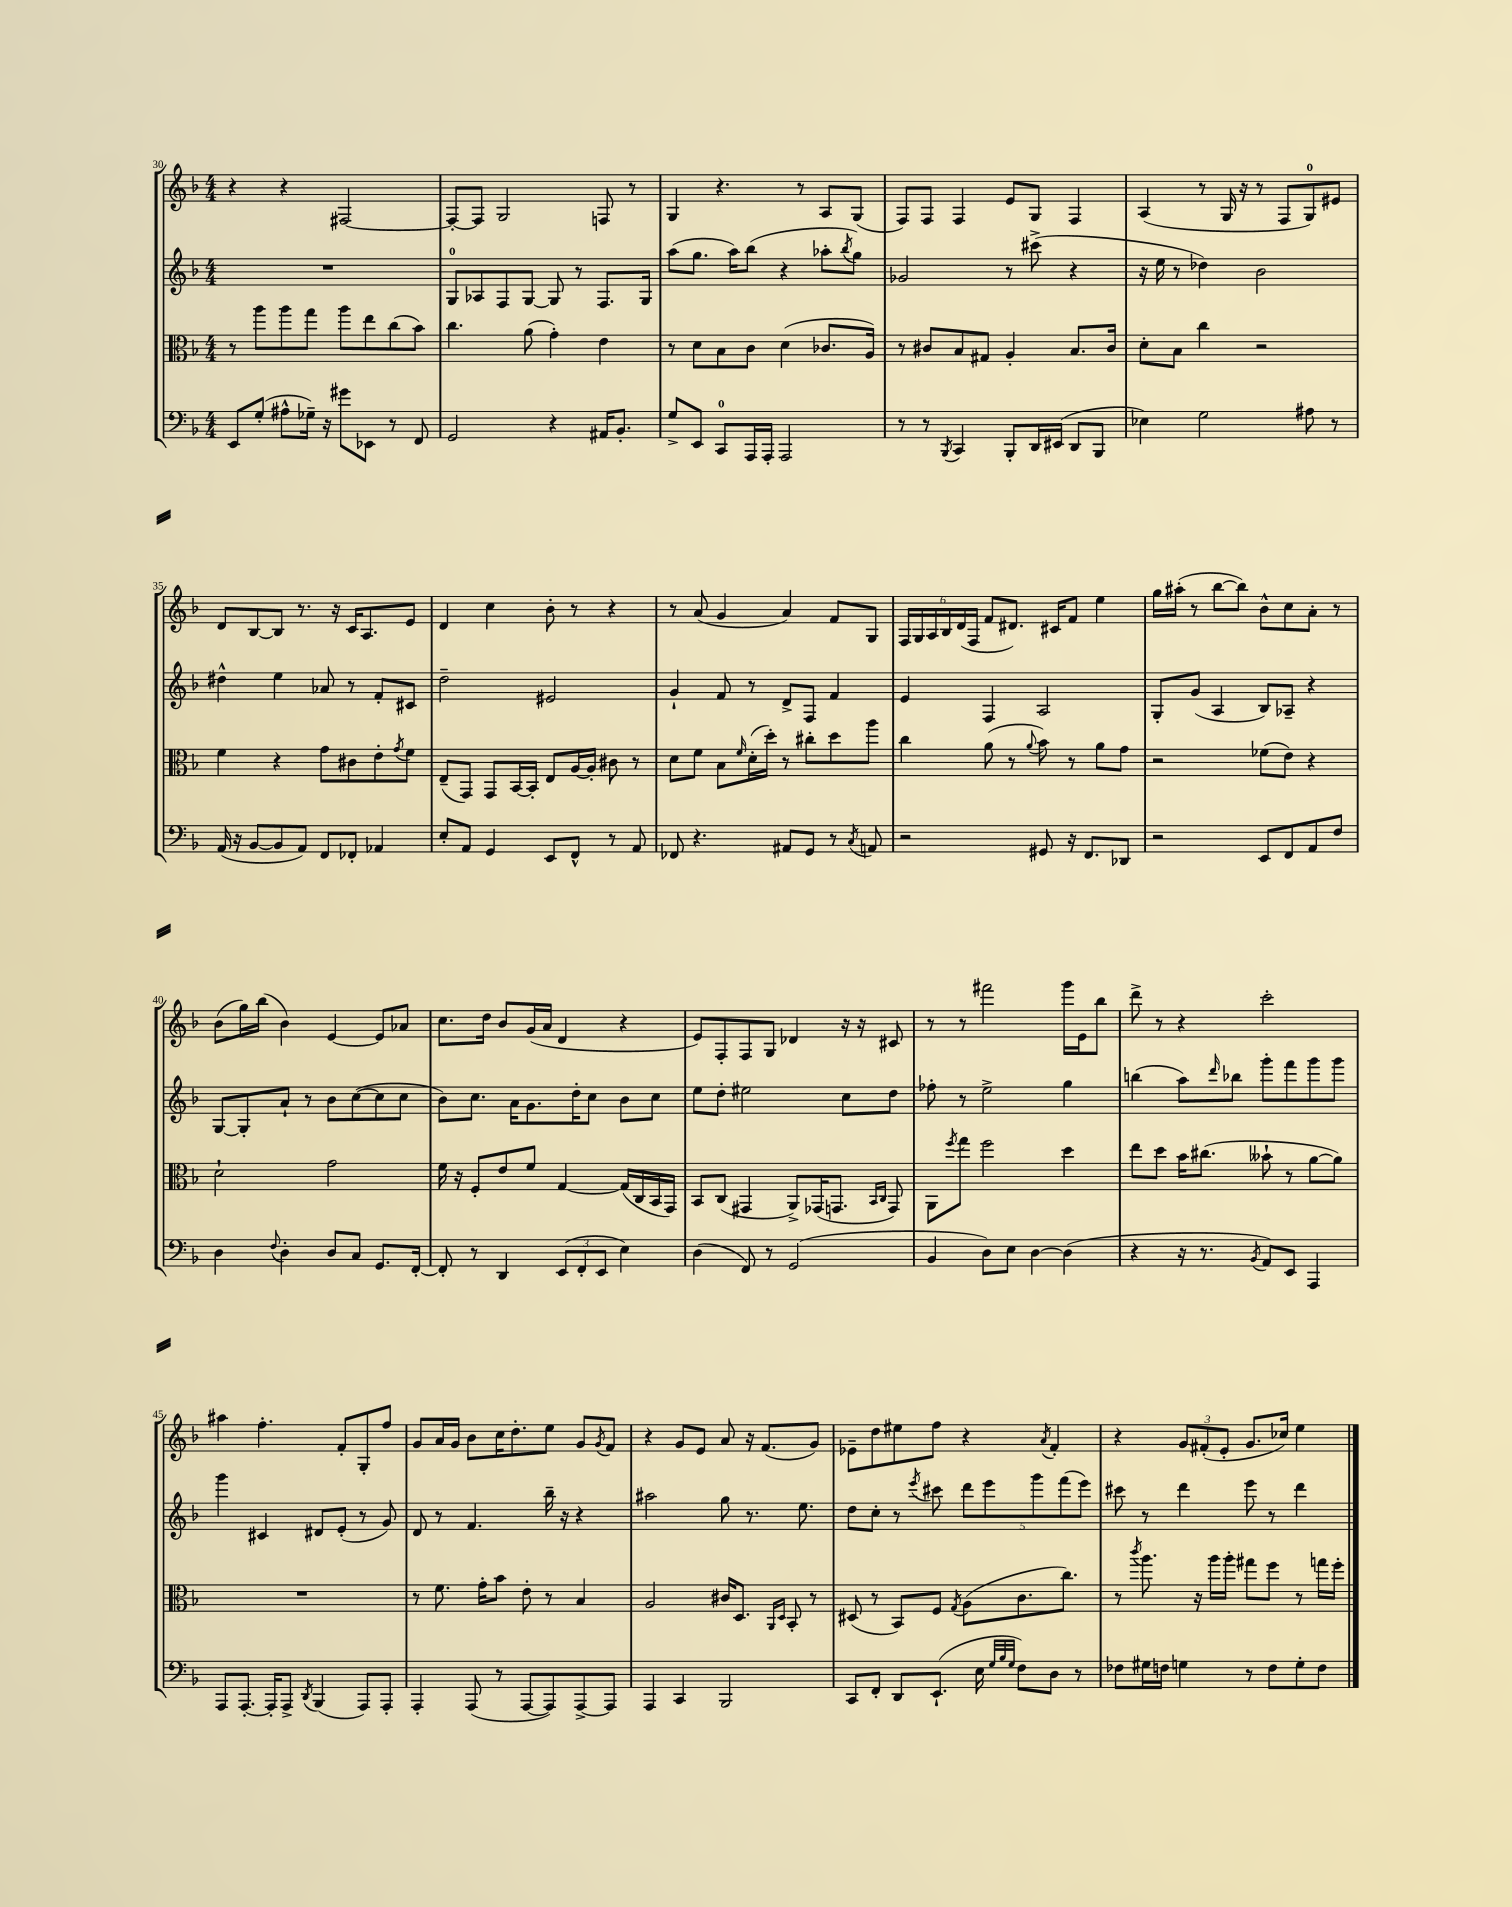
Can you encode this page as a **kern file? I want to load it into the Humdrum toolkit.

**kern	**kern	**kern	**kern
*staff4	*staff3	*staff2	*staff1
*clefF4	*clefC3	*clefG2	*clefG2
*k[b-]	*k[b-]	*k[b-]	*k[b-]
*M4/4	*M4/4	*M4/4	*M4/4
8EE/L	8r	1r	4r
(8G'/J	8aa\L	.	.
8A#^^\L	8aa\	.	4r
16G-~\Jk)	8gg\J	.	.
16r	.	.	.
8g#\L	8aa\L	.	[2F#/
8EE-\J	8ee\	.	.
8r	(8cc\	.	.
8FF/	8b-\J)	.	.
=	=	=	=
2GG/	4.cc\	8G/L	8F#'/_L
.	.	8A-/	8F#/]J
.	.	8F/	2G/
.	(8a\	[8G/J	.
4r	4g'\)	8G/]	.
.	.	8r	.
16AA#/LK	4e\	8.F/L	8F/
8.BB-'/J	.	.	.
.	.	.	8r
.	.	16G/Jk	.
=	=	=	=
8G^/L	8r	(8aa\L	4G/
8EE/J	8d\L	8.gg\J	.
8CC/L	8B-\	.	4.r
.	.	16aa\LK)	.
16AAA/L	8c\J	(8bb-\J	.
16AAA'/JJ	.	.	.
2AAA/	(4d\	4r	.
.	.	.	8r
.	8.c-/L	8aa-'\L	8A/L
.	.	8qbb-/	.
.	.	8gg\J)	(8G/J
.	16A/Jk)	.	.
=	=	=	=
8r	8r	2g-/	8F/L)
8r	8c#/L	.	8F/J
8qBBB-/	.	.	.
4CC/	8B-/	.	4F/
.	8G#/J	.	.
8BBB-'/L	4A'/	8r	8e/L
16DD/L	.	(8ccc#^\	8G/J
(16EE#/JJ	.	.	.
8DD/L	8.B-/L	4r	4F/
8BBB-/J	.	.	.
.	16c#/Jk	.	.
=	=	=	=
4E-\)	8d'\L	16r	(4A/
.	.	16ee\	.
.	8B-\J	8r	.
2G\	4cc\	4dd-\)	8r
.	.	.	16G/
.	.	.	16r
.	2r	2b-\	8r
.	.	.	8F/L
8A#\	.	.	8G/)
8r	.	.	8e#/J
=	=	=	=
(16AA/	4f\	4dd#^^\	8d/L
16r	.	.	.
[8BB-/L	.	.	[8B-/
8BB-/]	4r	4ee\	8B-/]J
8AA/J)	.	.	8.r
8FF/L	8g\L	8a-/	.
.	.	.	16r
8FF-'/J	8c#\	8r	16c/LK
.	.	.	8.A/
4AA-/	8e'\	8f'/L	.
.	8qg/	.	.
.	8f\J	8c#/J	8e/J
=	=	=	=
8E'/L	(8E~/L	2dd~\	4d/
8AA/J	8GG/J)	.	.
4GG/	8GG/L	.	4cc\
.	[16BB-/L	.	.
.	16BB-'/]JJ	.	.
8EE/L	8E/L	2e#/	8b-'\
8FF^^/J	[16A/L	.	8r
.	16A'/]JJ	.	.
8r	8c#\	.	4r
8AA/	8r	.	.
=	=	=	=
8FF-/	8d\L	4g`/	8r
4.r	8f\J	.	(8a/
.	8B-\L	8f/	4g/
.	16qqf/	.	.
.	(16d'\L	8r	.
.	16dd'\JJ)	.	.
8AA#/L	8r	8d^/L	4a/)
8GG/J	8cc#'\L	8F/J	.
8r	8dd\	4f/	8f/L
8qC/	.	.	.
8AA/	8aa\J	.	8G/J
=	=	=	=
2r	4cc\	4e/	24F/LL
.	.	.	24G/
.	.	.	24A/
.	.	.	24B-/
.	.	.	(24d/
.	.	.	24F/JJ
.	(8a\	4F/	8f/L
.	8r	.	8.d#/J)
.	8qqa/	.	.
8GG#/	8b-\)	2A/	.
.	.	.	16c#/LK
16r	8r	.	8f/J
8.FF/L	.	.	.
.	8a\L	.	4ee\
8DD-/J	8g\J	.	.
=	=	=	=
2r	2r	8G'/L	16gg\LL
.	.	.	(16aa#'\JJ
.	.	(8g/J	8r
.	.	4A/	[8bb-\L
.	.	.	8bb-\]J)
8EE/L	(8f-\L	8B-/L)	8b-^^\L
8FF/	8e\J)	8A-~/J	8cc\
8AA/	4r	4r	8a'\J
8F/J	.	.	8r
=	=	=	=
4D\	2d`\	[8G/L	(8b-\L
.	.	8G'/]	16gg\L)
.	.	.	(16bb-\JJ
8qqF/	.	.	.
4D'\	.	8a`/J	4b-\)
.	.	8r	.
8D/L	2g\	8b-\L	[4e/
8C/J	.	([8cc\	.
8.GG/L	.	8cc\]	8e/]L
.	.	8cc\J	8a-/J
[16FF'/Jk	.	.	.
=	=	=	=
8FF'/]	16f\	8b-\L)	8.cc\L
.	16r	.	.
8r	8F'/L	8.cc\J	.
.	.	.	16dd\Jk
4DD/	8e/	.	8b-/L
.	.	16a\LK	.
.	8f/J	8.g\	(16g/L
.	.	.	16a/JJ
(12EE/L	[4G/	.	4d/
.	.	16dd'\K	.
12FF'/	.	.	.
.	.	8cc\J	.
12EE/J	.	.	.
4E\)	(16G/]LL	8b-\L	4r
.	16C/	.	.
.	16BB-/	8cc\J	.
.	16GG/JJ)	.	.
=	=	=	=
(4D\	8BB-/L	8ee\L	8e/L)
.	(8C/J	8dd'\J	8F'/
8FF/)	4GG#/	2ee#\	8F/
8r	.	.	8G/J
(2GG/	8AA^/L)	.	4d-/
.	(16GG-/K	.	.
.	8.GG/J	.	.
.	.	8cc\L	16r
.	.	.	16r
.	16qqBB-/LL	.	.
.	16qqC/JJ	.	.
.	8GG/)	8dd\J	8c#/
=	=	=	=
4BB-/	8AA\L	8ff-'\	8r
.	8qff/	.	.
.	8gg\J	8r	8r
8D\L)	2ff\	2ee^\	2fff#\
8E\J	.	.	.
[4D\	.	.	.
(4D\]	4dd\	4gg\	16ggg\LL
.	.	.	16e\J
.	.	.	8bb-\J
=	=	=	=
4r	8ee\L	(4bb\	8ddd^\
.	8dd\J	.	8r
16r	16b-\LK	8aa\L)	4r
8.r	(8.cc#\J	.	.
.	.	16qqddd/	.
.	.	8bb-\J	.
8qBB-/	.	.	.
8AA/L)	8b--`\	8ggg'\L	2ccc'\
8EE/J	8r	8fff\	.
4AAA/	[8a\L	8ggg\	.
.	8a\]J)	8ggg\J	.
=	=	=	=
8AAA/L	1r	4ggg\	4aa#\
[8.AAA'/J	.	.	.
.	.	4c#/	4.ff'\
16AAA'/]LK	.	.	.
8AAA^/J	.	.	.
8qDD/	.	.	.
(4BBB-/	.	8d#/L	.
.	.	(8e'/J	8f'/L
8AAA/L)	.	8r	8G'/
8AAA'/J	.	8g/)	8ff/J
=	=	=	=
4AAA'/	8r	8d/	8g/L
.	8.f\	8r	16a/L
.	.	.	16g/JJ
(8AAA/	.	4.f/	8b-\L
.	16g'\LK	.	.
8r	8b-\J	.	16cc\K
.	.	.	8.dd'\
[8AAA/L	8e'\	.	.
8AAA/])	8r	16bb-~\	8ee\J
.	.	16r	.
[8AAA^/	4B-/	4r	8g/L
.	.	.	8qg/
8AAA/]J	.	.	8f/J
=	=	=	=
4AAA/	2A/	2aa#\	4r
4CC/	.	.	8g/L
.	.	.	8e/J
2BBB-/	16c#/LK	8gg\	8a/
.	8.D/J	.	.
.	.	8.r	16r
.	.	.	(8.f/L
.	16qqAA/LL	.	.
.	16qqD/JJ	.	.
.	8BB-'/	.	.
.	.	8.ee\	.
.	8r	.	8g/J)
=	=	=	=
8CC/L	(8D#/	8dd\L	8e-~\L
8FF'/J	8r	8cc'\J	8dd\
8DD/L	8BB-/L)	8r	8ee#\
.	.	8qeee/	.
(8.EE`/J	8F/J	8ccc#\	8ff\J
.	8qG/	.	.
.	(8A\L	10ddd\L	4r
16E\	.	.	.
.	.	10eee\	.
32qqG/LLL	.	.	.
32qqB-/	.	.	.
32qqG/JJJ	.	.	.
8F\L)	8.c\	.	.
.	.	10ggg\	.
.	.	.	8qa/
8D\J	.	.	4f'/
.	.	(10fff\	.
.	8.cc\J)	.	.
8r	.	.	.
.	.	10eee\J)	.
=	=	=	=
8F-\L	8r	8ccc#\	4r
.	8qccc/	.	.
16G#\L	8.aa\	8r	.
16F\JJ	.	.	.
4G\	.	4ddd\	12g/L
.	16r	.	.
.	.	.	(12f#'/
.	16aa\LL	.	.
.	.	.	12e'/J
.	16aa'\JJ	.	.
8r	8gg#\L	8eee\	8.g/L
8F\L	8ff\J	8r	.
.	.	.	16cc-/Jk)
8G'\	8r	4ddd\	4ee\
8F\J	16gg\LL	.	.
.	16ff'\JJ	.	.
==	==	==	==
*-	*-	*-	*-
